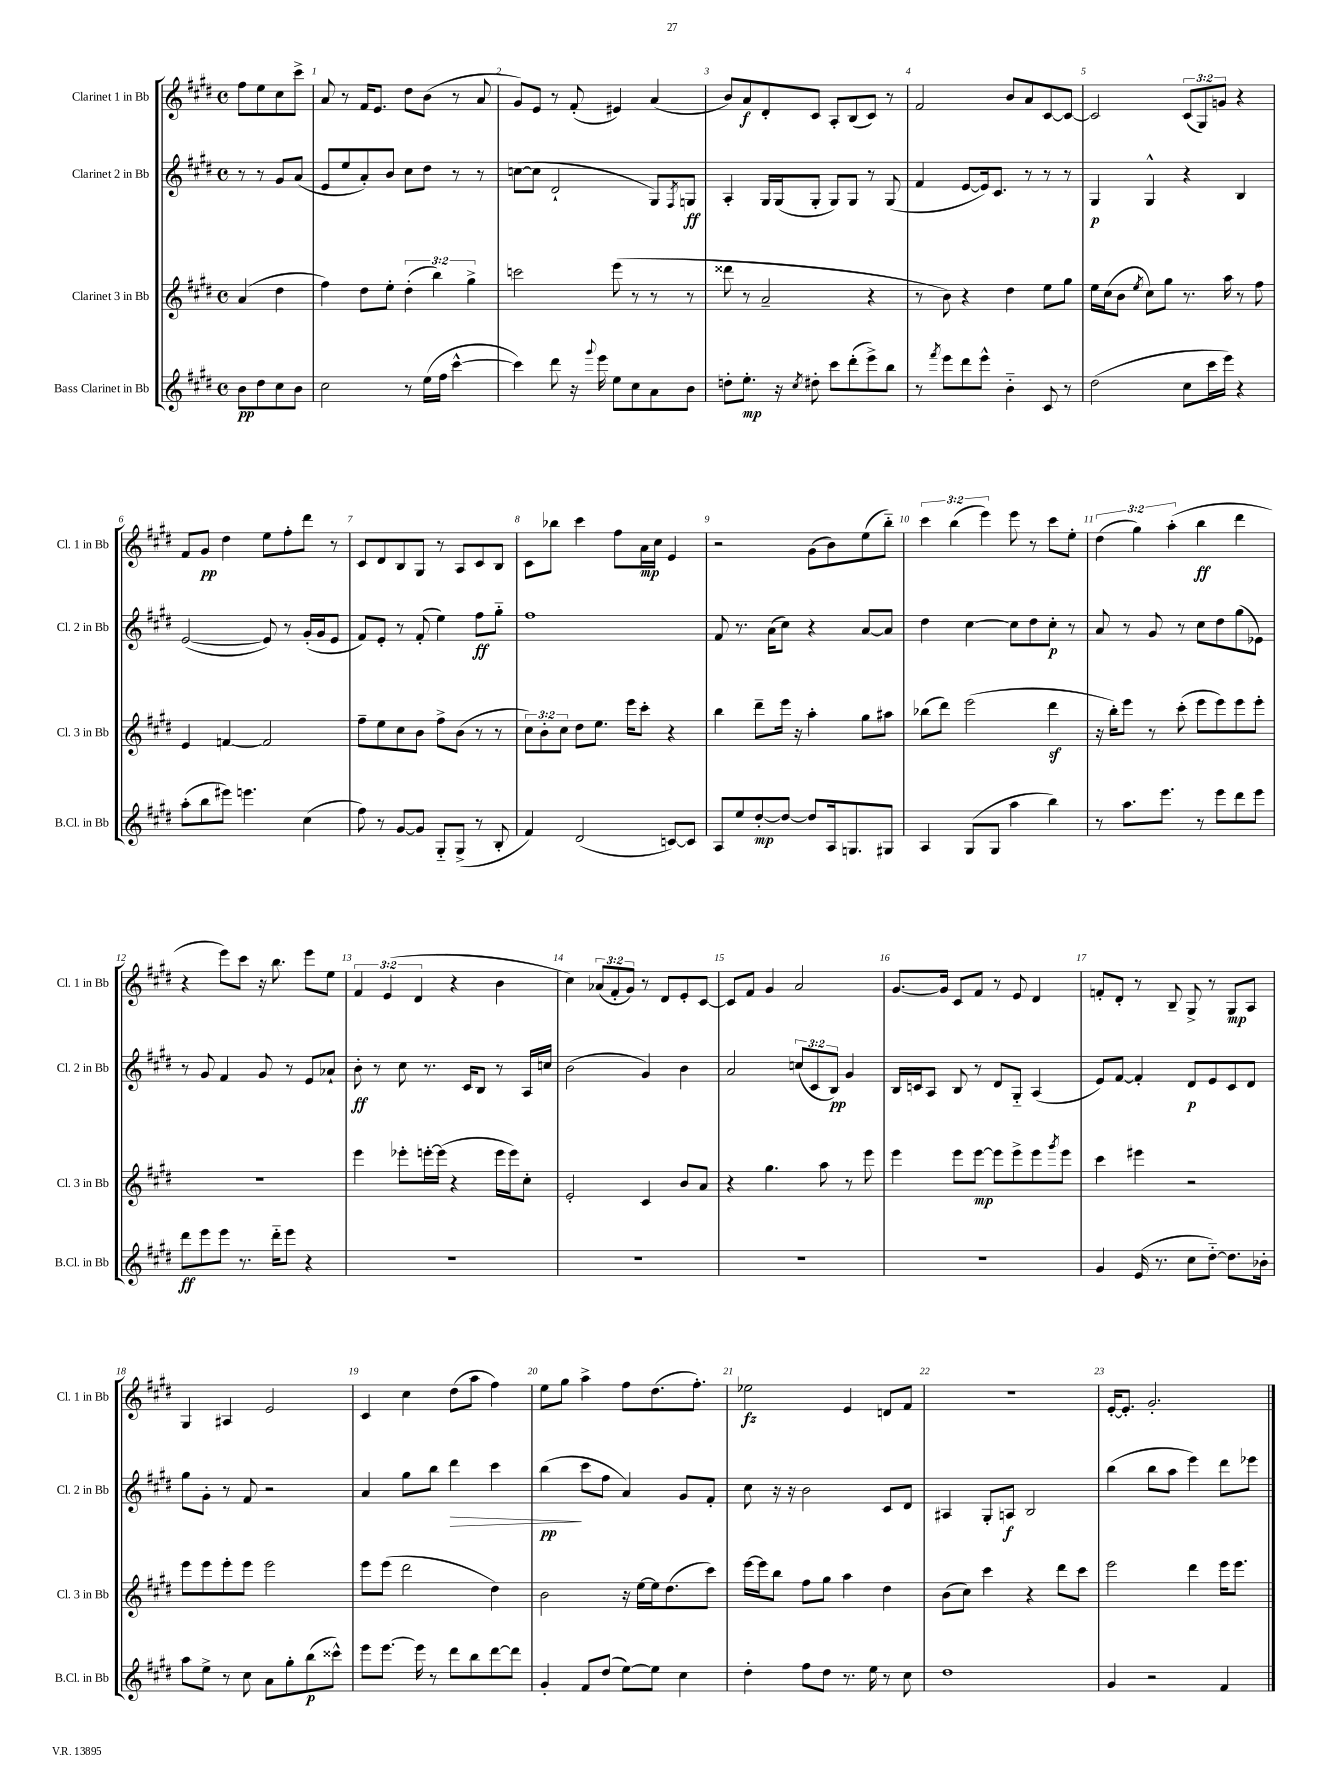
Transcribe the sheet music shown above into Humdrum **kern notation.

**kern	**dynam	**kern	**dynam	**kern	**dynam	**kern	**dynam
*part4	*part4	*part3	*part3	*part2	*part2	*part1	*part1
*staff4	*staff4	*staff3	*staff3	*staff2	*staff2	*staff1	*staff1
*I"Bass Clarinet in Bb	*	*I"Clarinet 3 in Bb	*	*I"Clarinet 2 in Bb	*	*I"Clarinet 1 in Bb	*
*I'B.Cl. in Bb	*	*I'Cl. 3 in Bb	*	*I'Cl. 2 in Bb	*	*I'Cl. 1 in Bb	*
*clefG2	*	*clefG2	*	*clefG2	*	*clefG2	*
*k[f#c#g#d#]	*	*k[f#c#g#d#]	*	*k[f#c#g#d#]	*	*k[f#c#g#d#]	*
*M4/4	*	*M4/4	*	*M4/4	*	*M4/4	*
*met(c)	*	*met(c)	*	*met(c)	*	*met(c)	*
=	=	=	=	=	=	=	=
8b\L	pp	(4a/	.	8r	.	8ff#\L	.
8dd#\	.	.	.	8r	.	8ee\	.
8cc#\	.	4dd#\	.	8g#/L	.	8cc#\	.
8b\J	.	.	.	(8a/J	.	8ccc#^\J	.
=1	=1	=1	=1	=1	=1	=1	=1
2cc#\	.	4ff#\)	.	8e/L	.	8a/	.
.	.	.	.	8ee/	.	8r	.
.	.	8dd#\L	.	8a'/)	.	16f#/KL	.
.	.	.	.	.	.	8.e/J	.
.	.	8ee'\J	.	8b/J	.	.	.
8r	.	(6dd#'\	.	8cc#\L	.	8dd#\L	.
(16ee\LL	.	.	.	8dd#\J	.	(8b\J	.
.	.	6bb\)	.	.	.	.	.
16ff#\JJ	.	.	.	.	.	.	.
[4ccc#^^\	.	.	.	8r	.	8r	.
.	.	6gg#^\	.	.	.	.	.
.	.	.	.	8r	.	8a/	.
=2	=2	=2	=2	=2	=2	=2	=2
4ccc#\])	.	2cccn\	.	([8ccn\L	.	8g#/L)	.
.	.	.	.	8cc\J]	.	8e/J	.
8ddd#\	.	.	.	2d#`/	.	8r	.
16r	.	.	.	.	.	(8f#'/	.
8qqggg#/	.	.	.	.	.	.	.
16eee\	.	.	.	.	.	.	.
8ee\L	.	(8eee\	.	.	.	4e#X/)	.
8cc#\	.	8r	.	.	.	.	.
8a\	.	8r	.	8G#/L)	.	(4a/	.
.	.	.	.	8qF#/	.	.	.
8b\J	.	8r	.	8Gn/J	ff	.	.
=3	=3	=3	=3	=3	=3	=3	=3
8ddn'\L	.	8ddd##X\	.	4A'/	.	8b/L)	.
8.ee'\J	mp	8r	.	.	.	8a/	f
.	.	2a~/	.	16G#/LL	.	8d#'/	.
16r	.	.	.	(16G#/J	.	.	.
8qcc#/	.	.	.	.	.	.	.
8dd#X'\	.	.	.	8G#'/J	.	8c#/J	.
8ccc#\L	.	.	.	8G#/L)	.	8A'/L	.
(8ddd#'\	.	.	.	8G#/J	.	(8B/	.
8eee^\)	.	4r	.	8r	.	8c#/J)	.
8bb\J	.	.	.	(8G#/	.	8r	.
=4	=4	=4	=4	=4	=4	=4	=4
8r	.	8r	.	4f#/	.	2f#/	.
8qfff#/	.	.	.	.	.	.	.
8eee\L	.	8b\)	.	.	.	.	.
8ddd#\	.	4r	.	[8e/L	.	.	.
8eee^^\J	.	.	.	16e/k])	.	.	.
.	.	.	.	8.c#/J	.	.	.
4b\	.	4dd#\	.	.	.	8b/L	.
.	.	.	.	8r	.	8a/	.
8c#/	.	8ee\L	.	8r	.	[8c#/	.
8r	.	8gg#\J	.	8r	.	8c#/J_	.
=5	=5	=5	=5	=5	=5	=5	=5
(2dd#\	.	16ee\LL	.	4G#/	p	2c#/]	.
.	.	(16cc#\J	.	.	.	.	.
.	.	8b\J	.	.	.	.	.
.	.	8qee/	.	.	.	.	.
.	.	8cc#\L)	.	4G#^^/	.	.	.
.	.	8gg#\J	.	.	.	.	.
8cc#\L	.	8.r	.	4r	.	(12c#/L	.
.	.	.	.	.	.	12G#/)	.
16ccc#\L	.	.	.	.	.	.	.
.	.	.	.	.	.	12gn/J	.
16eee\JJ)	.	16aa\	.	.	.	.	.
4r	.	8r	.	4B/	.	4r	.
.	.	8ff#\	.	.	.	.	.
!!LO:LB:g=z
=6	=6	=6	=6	=6	=6	=6	=6
(8aa'\L	.	4e/	.	([2e/	.	8f#/L	.
8bb\	.	.	.	.	.	8g#/J	pp
8eee#X\J)	.	[4fn/	.	.	.	4dd#\	.
4.eeen\	.	.	.	.	.	.	.
.	.	2f/]	.	8e/])	.	8ee\L	.
.	.	.	.	8r	.	8ff#'\	.
(4cc#\	.	.	.	(16g#'/LL	.	8ddd#\J	.
.	.	.	.	16g#/J	.	.	.
.	.	.	.	8e/J	.	8r	.
=7	=7	=7	=7	=7	=7	=7	=7
8ff#\)	.	8ff#~\L	.	8f#/L)	.	8c#/L	.
8r	.	8ee\	.	8e'/J	.	8d#/	.
[8g#/L	.	8cc#\	.	8r	.	8B/	.
8g#/J]	.	8b\J	.	(8f#'/	.	8G#/J	.
8G#/L	.	8ff#^\L	.	4ee\)	.	8r	.
(8G#^/J	.	(8b\J	.	.	.	8A/L	.
8r	.	8r	.	8ff#\L	ff	8c#/	.
8B'/	.	8r	.	8gg#\J	.	8B/J	.
=8	=8	=8	=8	=8	=8	=8	=8
4f#/)	.	12cc#\L)	.	1ff#	.	8c#\L	.
.	.	12b'\	.	.	.	.	.
.	.	.	.	.	.	8bb-X\J	.
.	.	12cc#\J	.	.	.	.	.
(2d#/	.	8dd#\L	.	.	.	4ccc#\	.
.	.	8.ee\J	.	.	.	.	.
.	.	.	.	.	.	8ff#\L	.
.	.	16eee\KL	.	.	.	.	.
.	.	8ccc#'\J	.	.	.	16a\L	mp
.	.	.	.	.	.	16cc#\JJ	.
[8cn/L)	.	4r	.	.	.	4e/	.
8c/J]	.	.	.	.	.	.	.
=9	=9	=9	=9	=9	=9	=9	=9
8A/L	.	4bb\	.	8f#/	.	2r	.
8ee/	.	.	.	8.r	.	.	.
[8dd#'/	mp	8ddd#~\L	.	.	.	.	.
.	.	.	.	(16a\KL	.	.	.
8dd#/J_	.	16eee\Jk	.	8cc#\J)	.	.	.
.	.	16r	.	.	.	.	.
8dd#/L]	.	4aa'\	.	4r	.	(8g#\L	.
16A/k	.	.	.	.	.	8b\)	.
8.Gn/	.	.	.	.	.	.	.
.	.	8gg#\L	.	[8a/L	.	(8ee\	.
8G#X/J	.	8aa#X\J	.	8a/J]	.	8bb\J)	.
=10	=10	=10	=10	=10	=10	=10	=10
4A/	.	(8bb-X\L	.	4dd#\	.	6ccc#\	.
.	.	8ddd#\J)	.	.	.	.	.
.	.	.	.	.	.	(6bb\	.
(8G#/L	.	(2eee\	.	[4cc#\	.	.	.
.	.	.	.	.	.	6eee\)	.
8G#/J	.	.	.	.	.	.	.
4aa\	.	.	.	8cc#\L]	.	8eee\	.
.	.	.	.	8dd#\	.	8r	.
4bb\)	.	4ddd#z\	.	8cc#'\J	p	8ccc#\L	.
.	.	.	.	8r	.	8ee'\J	.
=11	=11	=11	=11	=11	=11	=11	=11
8r	.	16r	.	8a/	.	(6dd#\	.
.	.	16bb'\KL)	.	.	.	.	.
8.aa\L	.	8eee\J	.	8r	.	.	.
.	.	.	.	.	.	6gg#\)	.
.	.	8r	.	8g#/	.	.	.
8.eee\J	.	.	.	.	.	.	.
.	.	.	.	.	.	(6aa'\	.
.	.	(8ccc#'\	.	8r	.	.	.
8r	.	8eee\L	.	8cc#\L	.	4bb\	ff
8eee\L	.	8eee\)	.	8dd#\	.	.	.
8ddd#\	.	8eee\	.	(8gg#\	.	4ddd#\	.
8eee\J	.	8eee'\J	.	8e-X\J)	.	.	.
!!LO:LB:g=z
=12	=12	=12	=12	=12	=12	=12	=12
8ddd#\L	ff	1r	.	8r	.	4r	.
8eee\	.	.	.	8g#/	.	.	.
8eee\J	.	.	.	4f#/	.	8eee\L)	.
8.r	.	.	.	.	.	8ccc#\J	.
.	.	.	.	8g#/	.	16r	.
16ddd#\KL	.	.	.	.	.	8.bb\	.
8eee\J	.	.	.	8r	.	.	.
4r	.	.	.	8e/L	.	8eee\L	.
.	.	.	.	8a-X`/J	.	8ee\J	.
=13	=13	=13	=13	=13	=13	=13	=13
1r	.	4eee\	.	8b'\	ff	6f#/	.
.	.	.	.	8r	.	.	.
.	.	.	.	.	.	(6e/	.
.	.	8eee-X'\L	.	8cc#\	.	.	.
.	.	.	.	.	.	6d#/	.
.	.	[16eeen'\L	.	8.r	.	.	.
.	.	(16eee\JJ]	.	.	.	.	.
.	.	4r	.	.	.	4r	.
.	.	.	.	16c#/KL	.	.	.
.	.	.	.	8B/J	.	.	.
.	.	16eee\LL	.	8r	.	4b\	.
.	.	16eee\J)	.	.	.	.	.
.	.	8cc#'\J	.	16A/LL	.	.	.
.	.	.	.	16ccn/JJ	.	.	.
=14	=14	=14	=14	=14	=14	=14	=14
1r	.	2e'/	.	(2b\	.	4cc#\)	.
.	.	.	.	.	.	(12a-X/L	.
.	.	.	.	.	.	12f#'/	.
.	.	.	.	.	.	12g#/J)	.
.	.	4c#/	.	4g#/)	.	8r	.
.	.	.	.	.	.	8d#/L	.
.	.	8b/L	.	4b\	.	8e'/	.
.	.	8a/J	.	.	.	[8c#/J	.
=15	=15	=15	=15	=15	=15	=15	=15
1r	.	4r	.	2a/	.	8c#/L]	.
.	.	.	.	.	.	8f#/J	.
.	.	4.gg#\	.	.	.	4g#/	.
.	.	.	.	(12ccn/L	.	2a/	.
.	.	.	.	12c#/	.	.	.
.	.	8aa\	.	.	.	.	.
.	.	.	.	12B/J)	pp	.	.
.	.	8r	.	4g#/	.	.	.
.	.	8eee\	.	.	.	.	.
=16	=16	=16	=16	=16	=16	=16	=16
1r	.	4eee\	.	16B/LL	.	[8.g#/L	.
.	.	.	.	16cn/J	.	.	.
.	.	.	.	8A/J	.	.	.
.	.	.	.	.	.	16g#/Jk]	.
.	.	8eee\L	.	8B/	.	8c#/L	.
.	.	[8eee\J	mp	8r	.	8f#/J	.
.	.	8eee\L]	.	8d#/L	.	8r	.
.	.	8eee^\	.	8G#/J	.	8e/	.
.	.	8eee\	.	(4A/	.	4d#/	.
.	.	8qggg#/	.	.	.	.	.
.	.	8eee\J	.	.	.	.	.
=17	=17	=17	=17	=17	=17	=17	=17
4g#/	.	4ccc#\	.	8e/L)	.	8fn'/L	.
.	.	.	.	[8f#/J	.	8d#'/J	.
(16e/	.	4eee#X\	.	4f#'/]	.	8r	.
8.r	.	.	.	.	.	.	.
.	.	.	.	.	.	8B~/	.
8cc#\L	.	2r	.	8d#/L	p	8G#^/	.
[8dd#\J)	.	.	.	8e/	.	8r	.
8.dd#\L]	.	.	.	8c#/	.	8G#/L	mp
.	.	.	.	8d#/J	.	8A/J	.
16b-X'\Jk	.	.	.	.	.	.	.
!!LO:LB:g=z
=18	=18	=18	=18	=18	=18	=18	=18
8aa\L	.	8eee\L	.	8gg#\L	.	4G#/	.
8ee^\J	.	8eee\	.	8g#'\J	.	.	.
8r	.	8eee'\	.	8r	.	4A#X/	.
8cc#\	.	8eee\J	.	8f#/	.	.	.
8a\L	.	2eee\	.	2r	.	2e/	.
8gg#'\	.	.	.	.	.	.	.
(8bb\	p	.	.	.	.	.	.
8ccc##X^^\J)	.	.	.	.	.	.	.
=19	=19	=19	=19	=19	=19	=19	=19
8eee\L	.	8eee\L	.	4a/	.	4c#/	.
[8.eee\J	.	(8eee\J	.	.	.	.	.
.	.	2ddd#\	.	8gg#\L	.	4cc#\	.
16eee\]	.	.	.	.	.	.	.
8r	.	.	.	8bb\J	.	.	.
!	!	!	!	!	!LO:HP:b	!	!
8ddd#\L	.	.	.	4ddd#\	>	(8dd#\L	.
8bb\	.	.	.	.	.	8aa\J	.
[8ddd#\	.	4dd#\)	.	4ccc#\	.	4ff#\)	.
8ddd#\J]	.	.	.	.	.	.	.
=20	=20	=20	=20	=20	=20	=20	=20
4g#'/	.	2b\	.	(4bb\	pp	8ee\L	.
.	.	.	.	.	.	8gg#\J	.
8f#/L	.	.	.	8ccc#\L	]	4aa^\	.
(8dd#/J	.	.	.	8ff#\J	.	.	.
[8ee\L)	.	16r	.	4a/)	.	8ff#\L	.
.	.	[16ee\LL	.	.	.	.	.
8ee\J]	.	16ee\J]	.	.	.	(8.dd#\	.
.	.	(8.dd#\	.	.	.	.	.
4cc#\	.	.	.	8g#/L	.	.	.
.	.	.	.	.	.	8.ff#'\J)	.
.	.	8ccc#\J)	.	8f#'/J	.	.	.
=21	=21	=21	=21	=21	=21	=21	=21
4dd#'\	.	[16eee\LL	.	8cc#\	.	2ee-X\	fz
.	.	16eee\J]	.	.	.	.	.
.	.	8bb\J	.	16r	.	.	.
.	.	.	.	16r	.	.	.
8ff#\L	.	8ff#\L	.	2b\	.	.	.
8dd#\J	.	8gg#\J	.	.	.	.	.
8.r	.	4aa\	.	.	.	4e/	.
16ee\	.	.	.	.	.	.	.
8r	.	4dd#\	.	8c#/L	.	8dn/L	.
8cc#\	.	.	.	8d#/J	.	8f#/J	.
=22	=22	=22	=22	=22	=22	=22	=22
1dd#	.	(8b\L	.	4A#X/	.	1r	.
.	.	8cc#\J)	.	.	.	.	.
.	.	4ccc#\	.	8G#'/L	.	.	.
.	.	.	.	8An/J	f	.	.
.	.	4r	.	2B/	.	.	.
.	.	8ddd#\L	.	.	.	.	.
.	.	8ccc#\J	.	.	.	.	.
=23	=23	=23	=23	=23	=23	=23	=23
4g#/	.	2eee\	.	(4bb\	.	[16e'/KL	.
.	.	.	.	.	.	8.e'/J]	.
2r	.	.	.	8bb\L	.	2.g#'/	.
.	.	.	.	8aa\J	.	.	.
.	.	4ddd#\	.	4eee\)	.	.	.
4f#/	.	16eee\KL	.	8ddd#\L	.	.	.
.	.	8.eee\J	.	.	.	.	.
.	.	.	.	8eee-X\J	.	.	.
==	==	==	==	==	==	==	==
*-	*-	*-	*-	*-	*-	*-	*-
